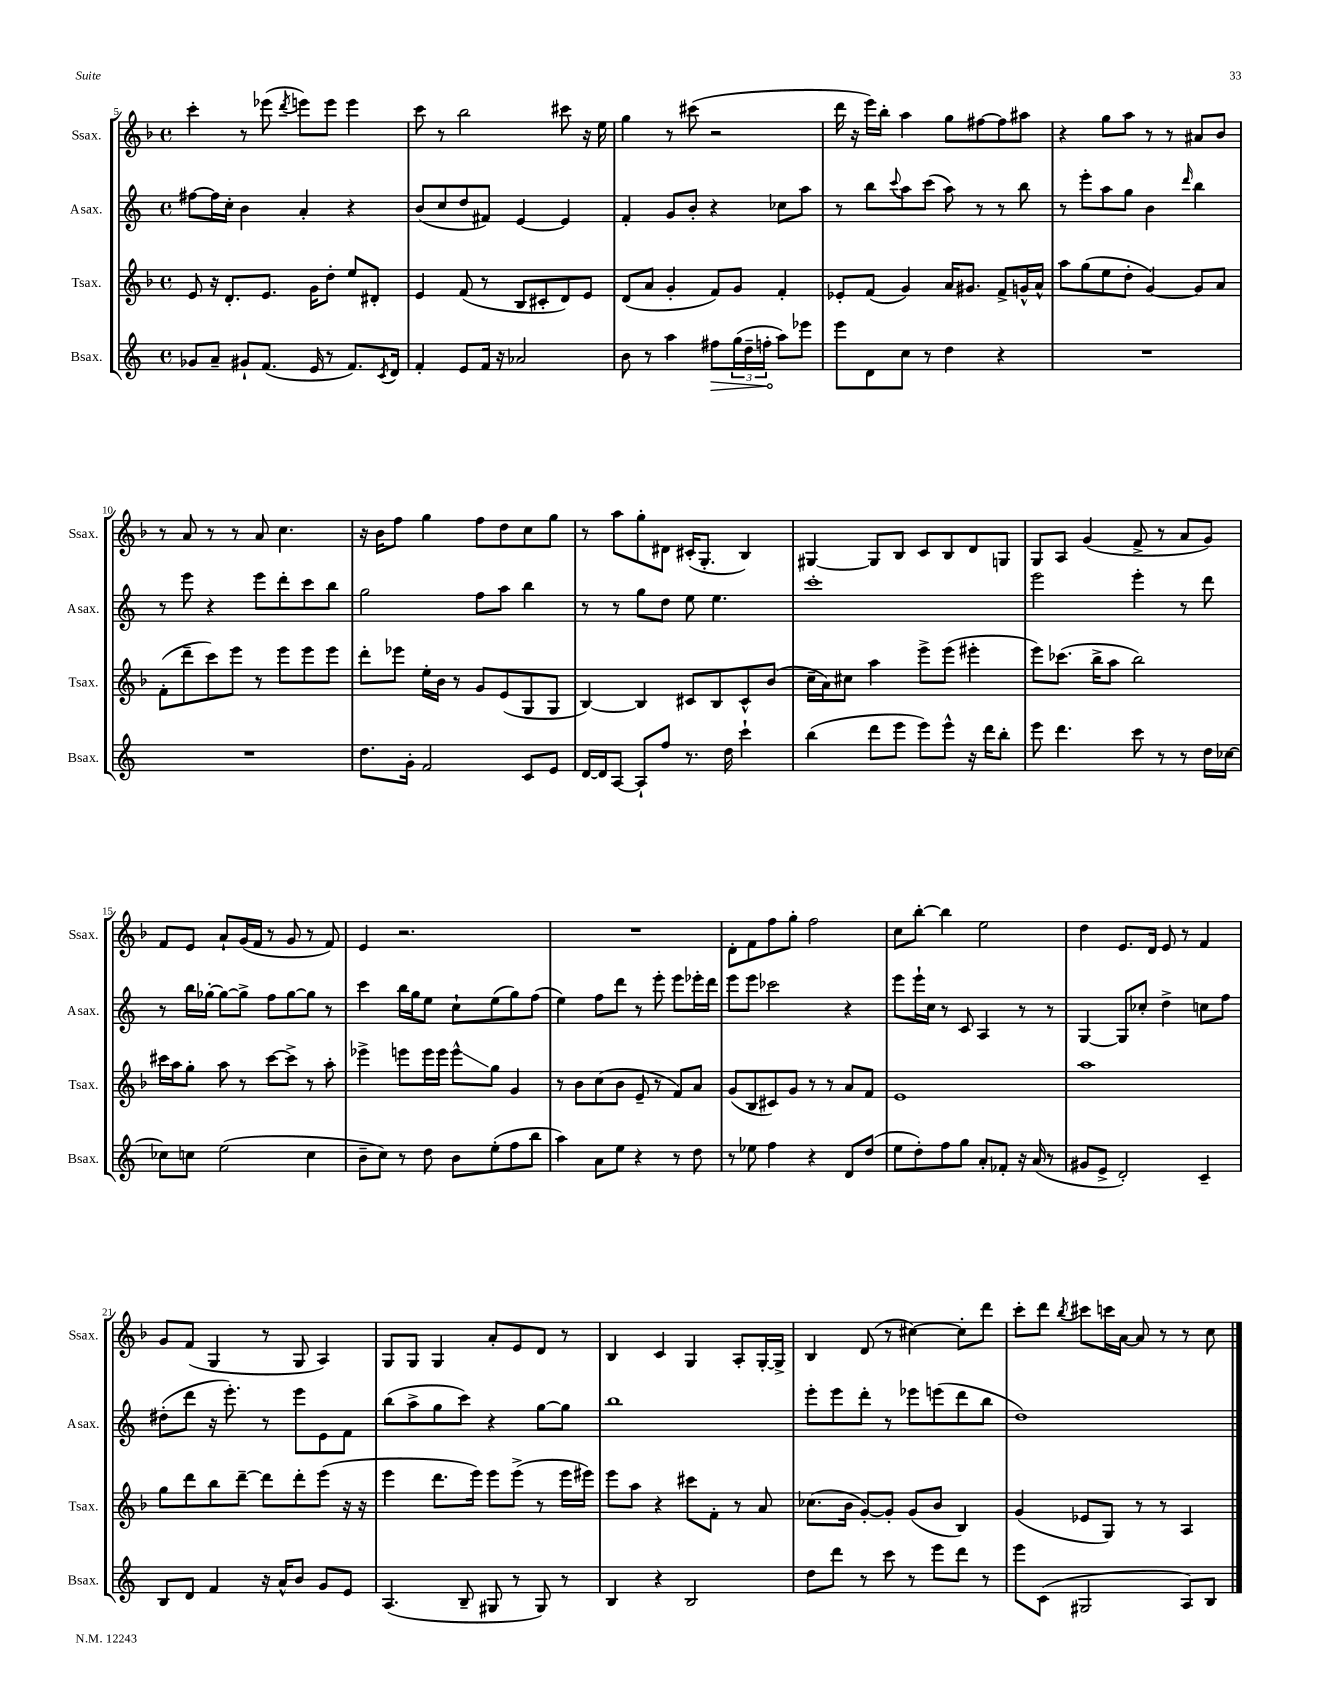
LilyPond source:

<<
\new StaffGroup <<
\new Staff = "s0" \with { instrumentName = "Ssax." shortInstrumentName = "Ssax." } {
    \clef treble \key f \major \defaultTimeSignature \time 4/4
    c'''4-. r8 ees'''8( \acciaccatura { d'''8 } e'''8) e'''8 e'''4 |
    c'''8 r8 bes''2 cis'''8 r16 e''16 |
    g''4 r8 cis'''8( r2 |
    d'''16 r16 e'''16) bes''16-. a''4 g''8 fis''8~ fis''8 ais''8 |
    r4 g''8 a''8 r8 r8 ais'8 bes'8 |
    r8 a'8 r8 r8 a'8 c''4. |
    r16 bes'16 f''8 g''4 f''8 d''8 c''8 g''8 |
    r8 a''8 g''8-. dis'8 cis'16-.( g8.-. bes4) |
    gis4~ gis8 bes8 c'8 bes8 d'8 g8 |
    g8 a8 g'4( f'8-> r8 a'8 g'8) |
    f'8 e'8 a'8-! g'16( f'16 r8 g'8 r8 f'8) |
    e'4 r2. |
    R1 |
    d'8-. f'8 f''8 g''8-. f''2 |
    c''8 bes''8~-. bes''4 e''2 |
    d''4 e'8. d'16 e'8 r8 f'4 |
    g'8 f'8( g4 r8 g8 a4) |
    g8 g8 g4 a'8-. e'8 d'8 r8 |
    bes4 c'4 g4 a8-. g16~-. g16-> |
    bes4 d'8( r8 cis''4~) cis''8-. d'''8 |
    c'''8-. d'''8 \acciaccatura { bes''8 } cis'''8 c'''16 a'16~ a'8 r8 r8 c''8 \bar "|." |
}
\new Staff = "s1" \with { instrumentName = "Asax." shortInstrumentName = "Asax." } {
    \clef treble \key c \major \defaultTimeSignature \time 4/4
    fis''8~ fis''16 c''16-. b'4 a'4-. r4 |
    b'8( c''8 d''8 fis'8) e'4~ e'4 |
    f'4-. g'8 b'8-. r4 ces''8 a''8 |
    r8 b''8 \appoggiatura { c'''8 } a''8 c'''8( a''8) r8 r8 b''8 |
    r8 e'''8-. a''8 g''8 b'4 \grace { d'''16 } b''4 |
    r8 e'''8 r4 e'''8 d'''8-. c'''8 b''8 |
    g''2 f''8 a''8 b''4 |
    r8 r8 g''8 d''8 e''8 e''4. |
    c'''1-. |
    e'''2 e'''4-. r8 d'''8 |
    r8 b''16 ges''16~-. ges''8~ ges''8-> f''8 ges''8~ ges''8 r8 |
    c'''4 b''16 g''16 e''8 c''8-! e''8( g''8) f''8( |
    e''4) f''8 d'''8 r8 e'''8-. e'''8 ees'''16-. d'''16 |
    e'''8 e'''8 ces'''2 r4 |
    e'''8 e'''16-! c''16 r8 c'8 a4 r8 r8 |
    g4~ g8 ces''8-. d''4-> c''8 f''8 |
    dis''8-.( d'''8 r16 e'''8.-.) r8 e'''8 e'8 f'8 |
    b''8( a''8-> g''8 c'''8) r4 g''8~ g''8 |
    b''1 |
    e'''8-. e'''8 d'''8-. r8 ees'''8 e'''8( d'''8 b''8 |
    d''1) \bar "|." |
}
\new Staff = "s2" \with { instrumentName = "Tsax." shortInstrumentName = "Tsax." } {
    \clef treble \key f \major \defaultTimeSignature \time 4/4
    e'8 r16 d'8.-. e'8. g'16 d''8-. e''8 dis'8-. |
    e'4 f'8( r8 bes8 cis'8-. d'8) e'8 |
    d'8( a'8 g'4-. f'8) g'8 f'4-. |
    ees'8-. f'8( g'4) a'16 gis'8. f'8-> g'16-^ a'16-^ |
    a''8 g''8( e''8 d''8-. g'4~) g'8 a'8 |
    f'8-.( d'''8-- c'''8) e'''8 r8 e'''8 e'''8 e'''8 |
    d'''8-. ees'''8 e''16-. bes'16 r8 g'8 e'8( g8 g8 |
    bes4~) bes4 cis'8 bes8 cis'8-^ bes'8( |
    c''16-- a'16) cis''8 a''4 e'''8-> e'''8( eis'''4-. |
    e'''8) ces'''8.( bes''16-> a''8 bes''2) |
    cis'''16 a''16 g''8-. a''8 r8 cis'''8~ cis'''8-> r8 a''8-. |
    ees'''4-> e'''8 e'''16 e'''16 e'''8-^\glissando g''8 g'4 |
    r8 bes'8 c''8( bes'8 e'8-- r8 f'8) a'8 |
    g'8( bes8 cis'8) g'8 r8 r8 a'8 f'8 |
    e'1 |
    a''1 |
    g''8 d'''8 bes''8 d'''8~-- d'''8 d'''8-. e'''8( r16 r16 |
    e'''4 d'''8. e'''16) e'''8 e'''8->( r8 e'''16 eis'''16) |
    e'''8 a''8 r4 cis'''8 f'8-. r8 a'8 |
    ces''8.( bes'16 g'8~-.) g'8-. g'8( bes'8 bes4) |
    g'4( ees'8 g8) r8 r8 a4 \bar "|." |
}
\new Staff = "s3" \with { instrumentName = "Bsax." shortInstrumentName = "Bsax." } {
    \clef treble \key c \major \defaultTimeSignature \time 4/4
    ges'8 a'8-- gis'8-! f'8.( e'16 r8 f'8.) \acciaccatura { c'8 } d'16 |
    f'4-. e'8 f'16 r16 aes'2 |
    b'8 r8 a''4 \once \override Hairpin.circled-tip = ##t fis''8\> \tuplet 3/2 { g''16( d''16-- f''16-.\! } a''8) ees'''8 |
    e'''8 d'8 c''8 r8 d''4 r4 |
    R1 |
    R1 |
    d''8. g'16-. f'2 c'8 e'8 |
    d'16~ d'16 a8~ a8-! f''8 r8. d''16 c'''4-! |
    b''4( d'''8 e'''8 e'''8) e'''8-^ r16 d'''16 b''8-. |
    e'''8 d'''4. c'''8 r8 r8 d''16 ces''16~ |
    ces''8 c''8 e''2( c''4 |
    b'8-- c''8) r8 d''8 b'8 e''8-.( f''8 b''8 |
    a''4) a'8 e''8 r4 r8 d''8 |
    r8 ees''8 f''4 r4 d'8 d''8( |
    e''8 d''8-.) f''8 g''8 a'8-. fes'8-. r16 a'16( r8 |
    gis'8 e'8-> d'2-.) c'4-- |
    b8 d'8 f'4 r16 a'16-^ b'8 g'8 e'8 |
    a4.( b8-- gis8 r8 gis8) r8 |
    b4 r4 b2 |
    d''8 d'''8 r8 c'''8 r8 e'''8 d'''8 r8 |
    e'''8 c'8( gis2 a8) b8 \bar "|." |
}
>>
>>
\layout { \context { \Score currentBarNumber = #5 } }
